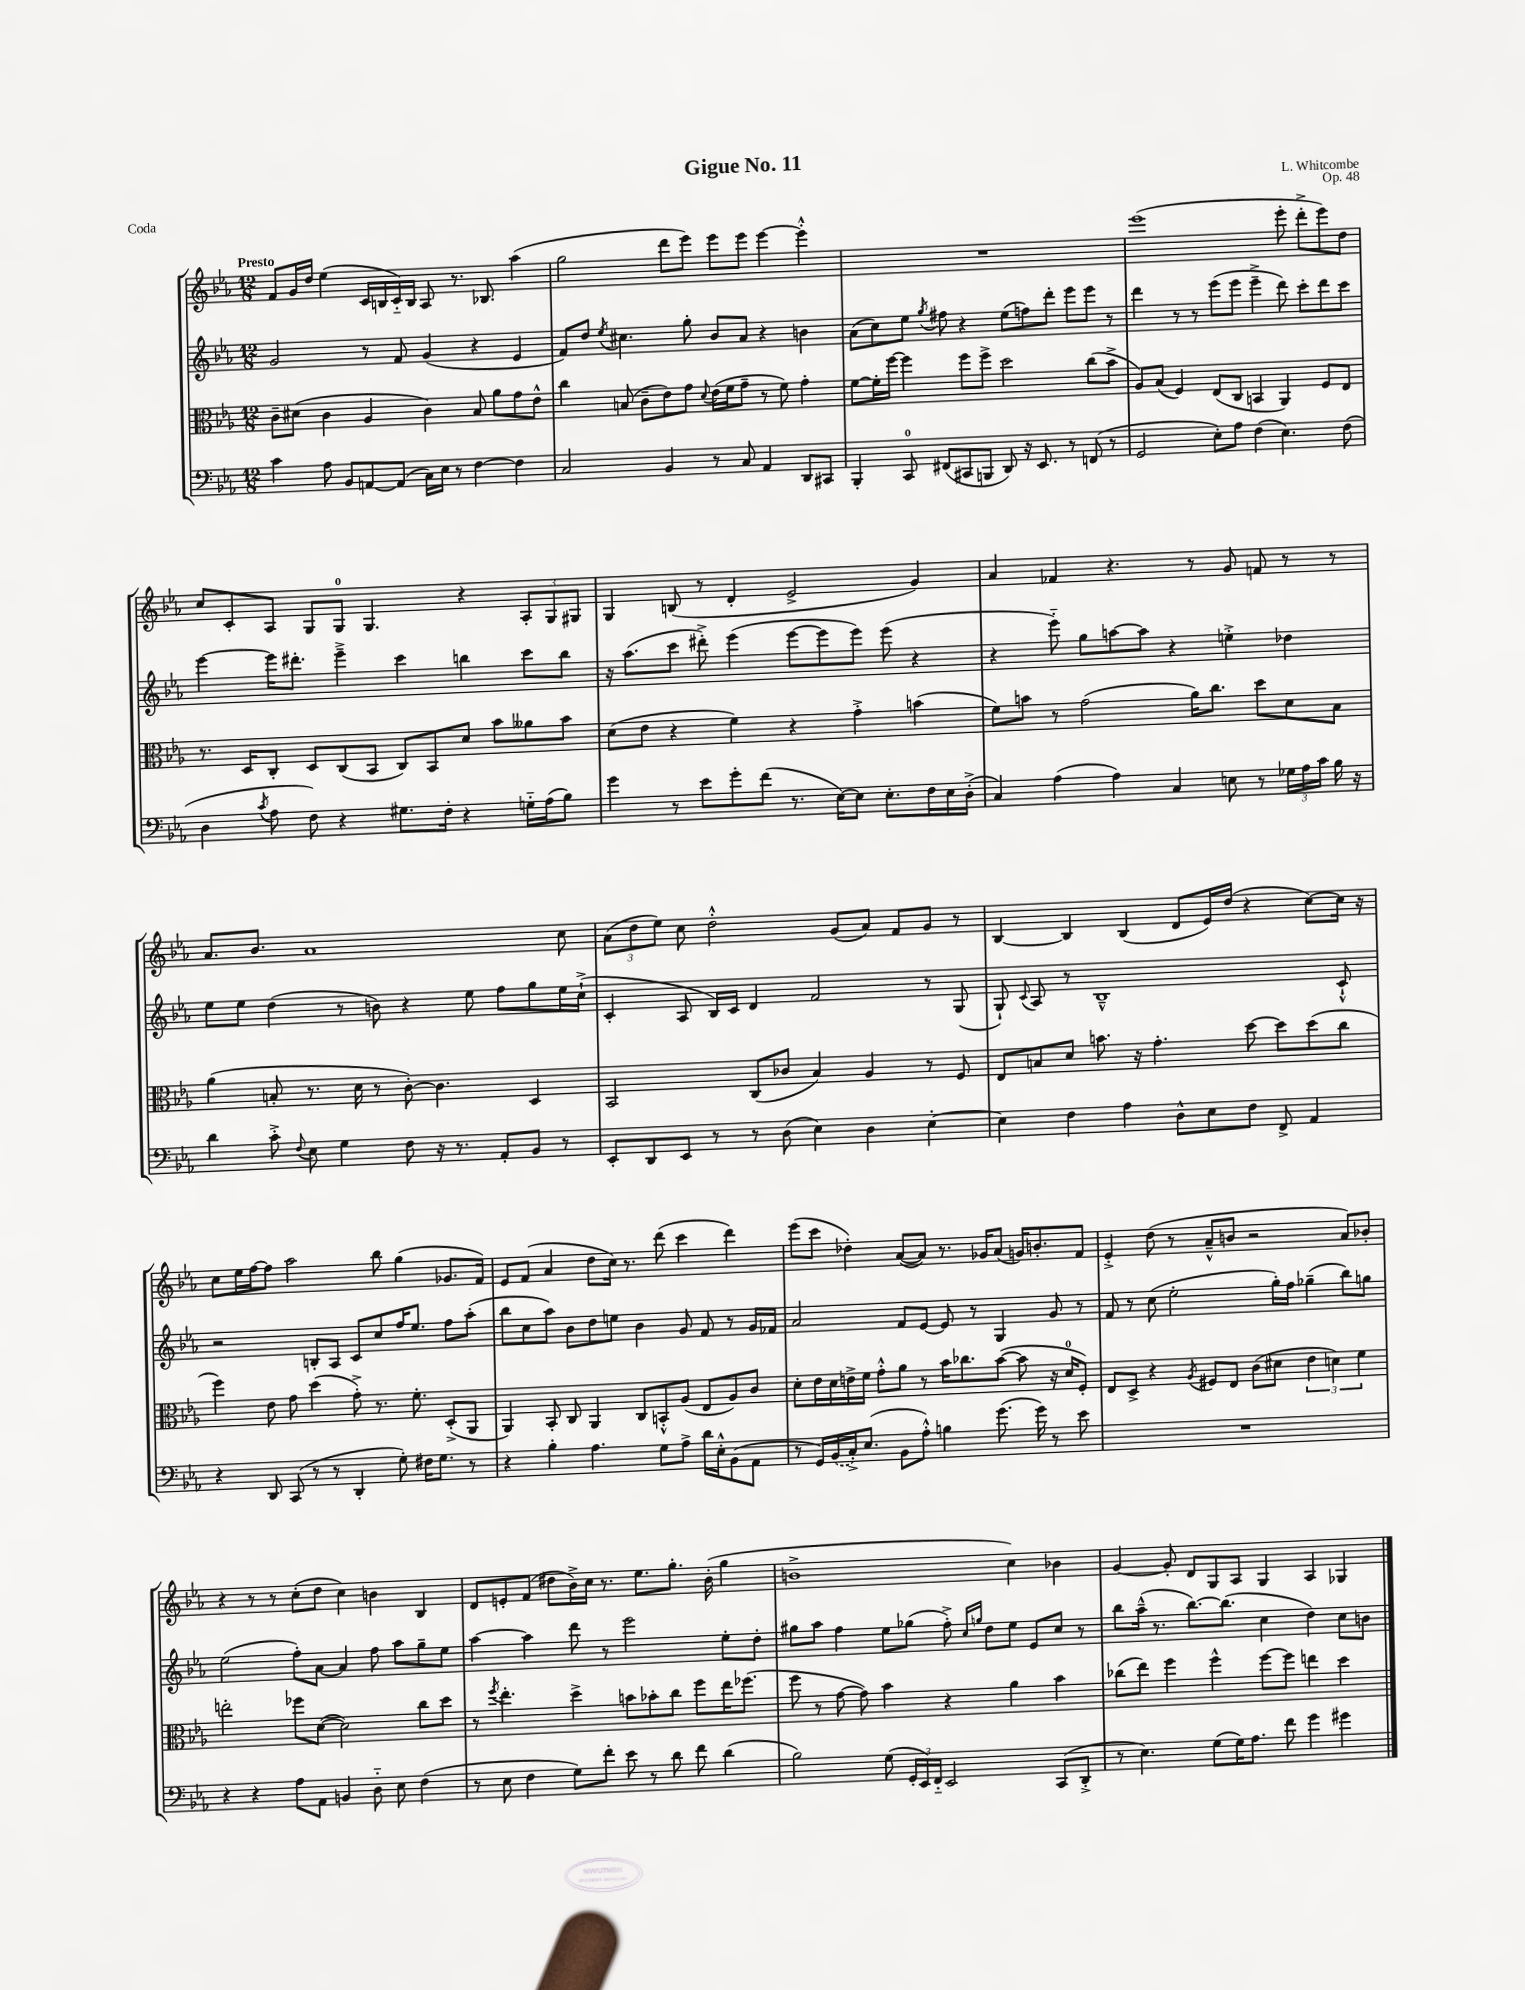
\header { title = "Gigue No. 11" composer = "L. Whitcombe" opus = "Op. 48" piece = "Coda" }
<<
\new StaffGroup <<
\new Staff = "s0" {
    \clef treble \key ees \major \numericTimeSignature \time 12/8 \tempo "Presto"
    \autoBeamOff f'8[ g'16 d''16] ees''4( c'16[ b16 c'16-_) b16] aes8 r8. bes8. aes''4( |
    g''2 d'''8[ ees'''8]) ees'''8[ ees'''8] ees'''4~ ees'''4-.-^ |
    R1. |
    ees'''1( ees'''8-. d'''8[-.-> ees'''8) d''8] |
    c''8[ c'8-. aes8] g8[ g8]-0 g4. r4 \tuplet 3/2 { aes8[-. g8 gis8] } |
    g4 b8( r8 d'4-. ees'2-> g'4) |
    aes'4 fes'4 r4. r8 g'8 f'8 r8 r8 |
    aes'8.[ bes'8.] aes'1 c''8 |
    \tuplet 3/2 { aes'8[( d''8 ees''8]) } c''8 d''2-.-^ g'8[( aes'8]) f'8[ g'8] r8 |
    bes4~ bes4 bes4( d'8[ ees'16) d''16]( r4 c''8[~) c''16] r16 |
    c''8[ ees''16 f''16~ f''8] aes''2 bes''8 g''4( ges'8.[ f'16]) |
    ees'8[ f'8]( aes'4 d''8[ c''16]) r8. d'''8( c'''4 d'''4) |
    ees'''8[( c'''8] des''4-.) aes'8[~( aes'8]) r8. ges'16[ aes'8]( g'16[) b'8.-. f'8] |
    ees'4-.-> d''8( r8 aes'8[---^ b'8] r2 aes'8[) bes'8]-. |
    r4 r8 r8 c''8[-.( d''8] c''4) b'4 bes4 |
    d'8[ e'8-. f'8]( dis''8[ bes'16->) c''16] r8. ees''8.[ g''8.]-. bes'16-.( g''4 |
    b'1-> c''4) bes'4 |
    g'4~ g'8-. d'8[ g8 aes8] g4 aes4 ges4 \bar "|." |
}
\new Staff = "s1" {
    \clef treble \key ees \major \numericTimeSignature \time 12/8
    \autoBeamOff g'2 r8 f'8 g'4( r4 ees'4 |
    f'8[) d''8] \acciaccatura { ees''8 } cis''4. g''8-. bes'8[ aes'8] r4 b'4 |
    aes'8[( c''8) ees''8] \acciaccatura { g''8 } fis''8 r4 ees''8[( f''8) d'''8]-. ees'''8[ ees'''8] r8 |
    d'''4 r8 r8 ees'''8[( ees'''8] ees'''4---> d'''8) c'''8[-. d'''8 c'''8] |
    ees'''4~ ees'''16[ dis'''8.]-. ees'''4---> c'''4 b''4 c'''8[ b''8] |
    r16 aes''8.[( c'''8] dis'''8-.->) ees'''4( ees'''8[~ ees'''8 ees'''8]) ees'''8( r4 |
    r4 ees'''8-_) g''8[ a''8~ a''8] r4 e''4-.-> des''4 |
    ees''8[ ees''8] d''4( r8 b'8) r4 ees''8 f''8[ g''8 ees''16 c''16]-!->( |
    c'4-. aes8 bes16[) c'16] d'4 f'2 r8 g8( |
    g8-!) \appoggiatura { c'8 } aes8 r8 bes1---^ c'8-!-^ |
    r2 b8[-. aes8] c'8[ c''8 f''16 ees''8.] f''8[ aes''8]-.( |
    bes''8[ c''8 aes''8]) bes'8[ d''8 e''8] bes'4 g'8 f'8 r8 g'16[ fes'16] |
    aes'2 f'8[ ees'8]~ ees'8 r8 g4 g'8 r8 |
    f'8 r8 c''8( ees''2-. g''16[-.) f''16] ges''4--( bes''8[) g''8] |
    ees''2( f''8[-.) aes'8]~ aes'4 f''8 aes''8[ g''8-- ees''8] |
    aes''4~ aes''4 d'''8 r8 ees'''2 ees''8[-. d''8]-. |
    gis''8[ aes''8] f''4 ees''8[ ges''8]( f''8-.->) \grace { c''16[ g''16] } d''8[ ees''8] ees'8[ c''8] r8 |
    bes''8[ aes''16]---^( r8. bes''8.[~) bes''8.]( c''4 d''4) c''8[ b'8] \bar "|." |
}
\new Staff = "s2" {
    \clef alto \key ees \major \numericTimeSignature \time 12/8
    \autoBeamOff c'8[-- dis'8]( c'4 aes4 c'4) bes8 aes'8[ g'8 ees'8]-^ |
    c''4 b8( c'8[-- ees'8) g'8] \appoggiatura { d'8 } ees'16[( f'16 g'8]-- r8 f'8) g'4-. |
    f'8[~ f'16-. f''16]~ f''4 f''8[ f''8]-> d''2 c''8[( bes'8]-> |
    aes8[) bes8]( f4) ees8[( c8] b,4 aes,4) f8[ ees8] |
    r8. d16[ c8]-. d8[ c8( bes,8] c8[) bes,8 d'8] bes'8[ aeses'8 bes'8] |
    d'8[( ees'8] r4 f'4) r4 g'4-.-> b'4( |
    f'8[) b'8] r8 g'2( aes'16[) c''8.] d''8[ d'8 bes8] |
    aes'4( b8-. r8. d'16 r8 c'8~-.) c'4. d4 |
    bes,2 c8[( ces'8] bes4) aes4 r8 f8 |
    ees8[ b8 d'8] b'8. r16 g'4.-. d''8~ d''8[ d''8( c''8] |
    f''4) ees'8 g'8 d''4( g'8-.->) r8. f'8.-. d8[-.->( aes,8] |
    aes,4) bes,8-. c8 aes,4 c8[ b,8-.-^ aes8]( ees8[ aes8) c'8] |
    d'8[-. ees'16 d'16 e'16-> f'16] g'8[-.-^ aes'8] r8 bes'16[ ces''8. bes'8]~( bes'8 r16 d'16[-0 f8]-.) |
    ees8[ d8]-> r4 \acciaccatura { aes8 } fis8[ ees8] c'8[( dis'8] \tuplet 3/2 { ees'4 d'4) f'4 } |
    e''2-. fes''8[ d'8]~( d'2) c''8[ d''8] |
    r8 \acciaccatura { f''8 } ees''4.-. d''4-> b'8[ bes'8-. c''8] f''8[ ees''16 fes''8.]( |
    f''8 r8 g'8~ g'8) bes'4 r4 aes'4 bes'4 |
    ces''8[( ees''8]) f''4 f''4-^ f''8[~ f''8] e''4 d''4 \bar "|." |
}
\new Staff = "s3" {
    \clef bass \key ees \major \numericTimeSignature \time 12/8
    \autoBeamOff c'4 aes8 bes,8[ a,8~ a,8]( c16[) ees16] r8 f4~ f4 |
    c2 bes,4 r8 c8 aes,4 d,8[ cis,8] |
    bes,,4-. c,8-0 fis,8[( cis,8 b,,8] d,8) r16 ees,8. r8 f,8( r8 |
    g,2 ees8[-.) aes8] f4( ees4.) f8( |
    d4 \acciaccatura { c'8 } aes8 f8) r4 gis8.[ f16]-. r4 g16[-_ aes16( bes8]) |
    g'4 r8 ees'8[ g'8-. f'8]( r8. ees16[~) ees8] ees8.[-. f16 ees16 d16]-.->( |
    c4) aes4( aes4) c4 e8 r8 \tuplet 3/2 { ges16[ aes16 c'16] } bes16 r16 |
    d'4 c'8-.-> \appoggiatura { f8 } ees8 g4 f8 r16 r8. aes,8[-. bes,8] r8 |
    ees,8[-. d,8 ees,8] r8 r8 d8( ees4) d4 ees4~-. |
    ees4 f4 aes4 d8[-^ ees8 f8] f,8-> aes,4 |
    r4 d,8 c,8( r8 r8 d,4-. g8-.) fis16[ g8.] r8 |
    r4 bes4-. aes4. g8[ aes8]-> d'16[ ees16-.-^ bes,8( aes,8] |
    r8 g,16[) \once \slurDashed bes,16( c16-.->) ees8.]( bes,8[ aes8]-.-^) b4 g'8.( g'16) r8 ees'8 |
    R1. |
    r4 r4 aes8[ aes,8] b,4 d8-_ ees8 f4( |
    r8 ees8 f4 g8[) f'8]-. ees'8 r8 d'8 f'8 d'4( |
    bes2) g8( \tuplet 3/2 { g,16[-. ees,16) f,16]-_ } ees,2 c,8[( d,8]-.-> |
    r8 ees4.) g8[( g16) aes8.] f'8 g'4 gis'4 \bar "|." |
}
>>
>>
\layout { \context { \Score \remove "Bar_number_engraver" } }
